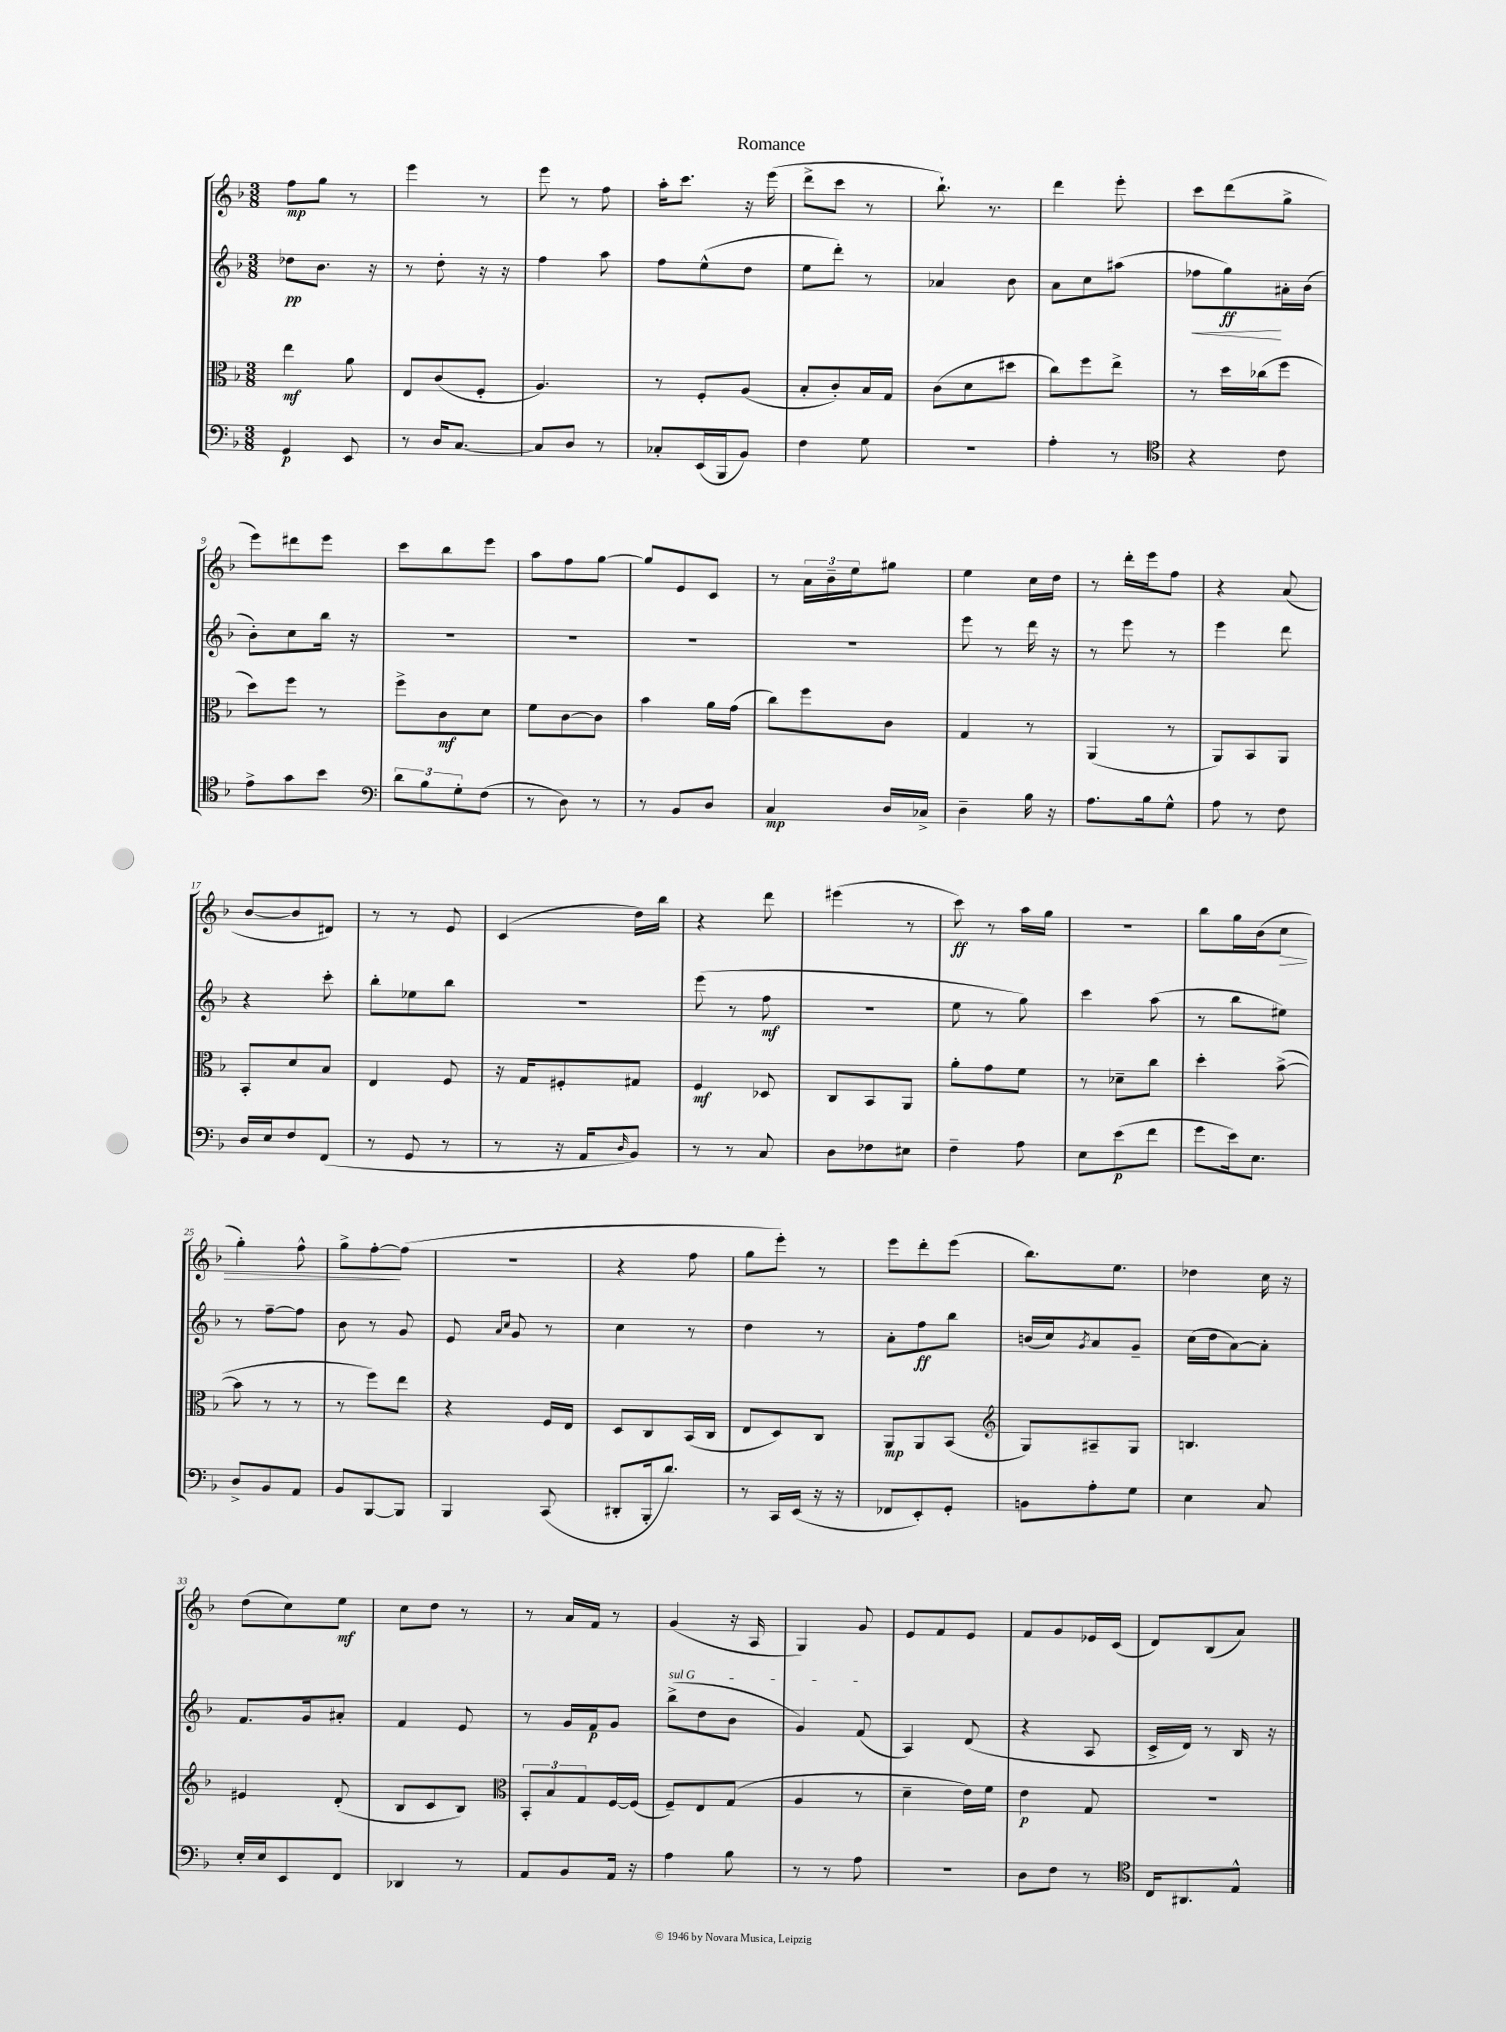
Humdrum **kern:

**kern	**kern	**kern	**kern
*staff4	*staff3	*staff2	*staff1
*clefF4	*clefC3	*clefG2	*clefG2
*k[b-]	*k[b-]	*k[b-]	*k[b-]
*M3/8	*M3/8	*M3/8	*M3/8
4GG	4ee	8dd-	8ff
.	.	8.b-	8gg
8EE	8a	.	8r
.	.	16r	.
=	=	=	=
8r	8E	8r	4eee
16D	(8c	8dd'	.
[8.C	.	.	.
.	8F'	16r	8r
.	.	16r	.
=	=	=	=
8C]	4.A)	4ff	8eee
8D	.	.	8r
8r	.	8aa	8ff
=	=	=	=
8C-'	8r	8ff	16aa'
.	.	.	8.ccc
(16EE	8F'	(8ee^^	.
16BBB-	.	.	.
8BB-)	(8A	8dd	16r
.	.	.	(16eee
=	=	=	=
4F	8B-'	8ee	8ddd^
.	8c')	8ddd')	8ccc
8G	16B-	8r	8r
.	16G	.	.
=	=	=	=
4.r	(8c	4a-	8.bb-`)
.	8d	.	.
.	.	.	8.r
.	8dd#	8b-	.
=	=	=	=
4A'	8cc)	8a	4ddd
.	8ff	8cc	.
8r	8ee^	(8aa#	8eee'
=	=	=	=
*clefC4	*	*	*
4r	8r	8ff-	8ccc
.	16dd	8gg)	(8ddd
.	(16cc-	.	.
8c	8ff	16a#'	8gg^
.	.	(16b-	.
=	=	=	=
8e^	8dd)	8b-')	8eee)
8g	8ff	8cc	8ddd#
8b-	8r	16bb-	8eee
.	.	16r	.
=	=	=	=
*clefF4	*	*	*
12d	8ff^	4.r	8ccc
12B-	.	.	.
.	8c	.	8bb-
12G'	.	.	.
(8F	8d	.	8eee
=	=	=	=
8r	8f	4.r	8aa
8D)	[8c	.	8ff
8r	8c]	.	[8gg
=	=	=	=
8r	4b-	4.r	8gg]
8BB-	.	.	8e
8D	16a	.	8c
.	(16g	.	.
=	=	=	=
4C	8cc)	4.r	8r
.	8ff	.	24a
.	.	.	24b-~
.	.	.	24ee
16D	8c	.	8gg#
16C-^	.	.	.
=	=	=	=
4D~	4G	8eee	4ee
.	.	8r	.
16B-	8r	16ddd	16cc
16r	.	16r	16dd
=	=	=	=
8.A	(4AA	8r	8r
.	.	8eee	16ddd'
16B-	.	.	16eee
8G^^	8r	8r	8ff
=	=	=	=
8A	8AA)	4eee	4r
8r	8BB-	.	.
8F	8AA	8ddd	(8a
=	=	=	=
16D	8BB-'	4r	[8b-
16E	.	.	.
8F	8d	.	8b-]
(8FF	8B-	8ccc'	8d#)
=	=	=	=
8r	4E	8bb-'	8r
8GG	.	8ee-	8r
8r	8F	8bb-	8e
=	=	=	=
8r	16r	4.r	(4c
.	16G	.	.
16r	8F#'	.	.
16AA	.	.	.
16qqD	.	.	.
8BB-)	8G#	.	16dd)
.	.	.	16bb-
=	=	=	=
8r	4F	(8eee	4r
8r	.	8r	.
8C	8D-	8ff	8ddd
=	=	=	=
8D	8C	4.r	(4eee#
8F-	8BB-	.	.
8E#	8AA	.	8r
=	=	=	=
4F~	8a'	8ee	8ccc)
.	8g	8r	8r
8A	8f	8gg)	16aa
.	.	.	16gg
=	=	=	=
8E	8r	4ccc	4.r
(8e	8d-~	.	.
8f	8cc	(8aa	.
=	=	=	=
8g	4dd'	8r	8bb-
16e)	.	8bb-	16gg
8.E	.	.	(16b-
.	([8b-^	8ee#)	8cc
=	=	=	=
8D^	8b-]	8r	4gg')
8BB-	8r	[8ff~	.
8AA	8r	8ff]	8ff^^
=	=	=	=
8BB-	8r	8b-	8gg^
[8BBB-	8ff)	8r	[8ff'
8BBB-]	8ee	8g	(8ff]
=	=	=	=
4BBB-	4r	8e	4.r
.	.	16qqa	.
.	.	16qqcc	.
.	.	8g	.
(8CC	16F	8r	.
.	16E	.	.
=	=	=	=
8DD#'	8D	4cc	4r
16BBB-'	8C	.	.
8.d)	.	.	.
.	(16BB-	8r	8ff
.	16C	.	.
=	=	=	=
8r	8E	4dd	8gg
16CC	8D)	.	8eee')
(16EE	.	.	.
16r	8C	8r	8r
16r	.	.	.
=	=	=	=
8FF-	8AA	8a'	8eee
8EE')	8AA	8ff	8ddd'
8GG'	(8BB-	8bb-	(8eee
=	=	=	=
*	*clefG2	*	*
8BB	8G)	(16b	8.bb-)
.	.	16cc)	.
.	.	8qg	.
8A'	8A#~	8a	.
.	.	.	8.ee
8G	8G	8g~	.
=	=	=	=
4E	4.B	(16cc	4dd-
.	.	16dd	.
.	.	[8a)	.
8C	.	8a']	16cc
.	.	.	16r
=	=	=	=
16E'	4e#	8.f	(8dd
16E	.	.	.
8EE	.	.	8cc)
.	.	16g	.
8FF	(8d'	8a#'	8ee
=	=	=	=
4DD-	8B-	4f	8cc
.	8c	.	8dd
8r	8B-)	8e	8r
=	=	=	=
*	*clefC3	*	*
8AA	12BB-'	8r	8r
.	12B-	.	.
8BB-	.	16g	16a
.	12G	.	.
.	.	16f	16f
16AA	[16F	8g	8r
16r	(16F]	.	.
=	=	=	=
4A	8F~)	(8bb-^	(4g
.	8E	8dd	.
8B-	(8G	8b-	16r
.	.	.	16A
=	=	=	=
8r	4A	4g)	4G)
8r	.	.	.
8A	8r	(8f	8g
=	=	=	=
4.r	4d~	4A)	8e
.	.	.	8f
.	16e)	(8d	8e
.	16f	.	.
=	=	=	=
8D	4e	4r	8f
8F	.	.	8g
8r	8G	8A	16e-
.	.	.	(16c
=	=	=	=
*clefC4	*	*	*
16C	4.r	16c^	8d)
8.AA#	.	16d)	.
.	.	8r	(8B-
8E^^	.	16B-	8a)
.	.	16r	.
==	==	==	==
*-	*-	*-	*-
